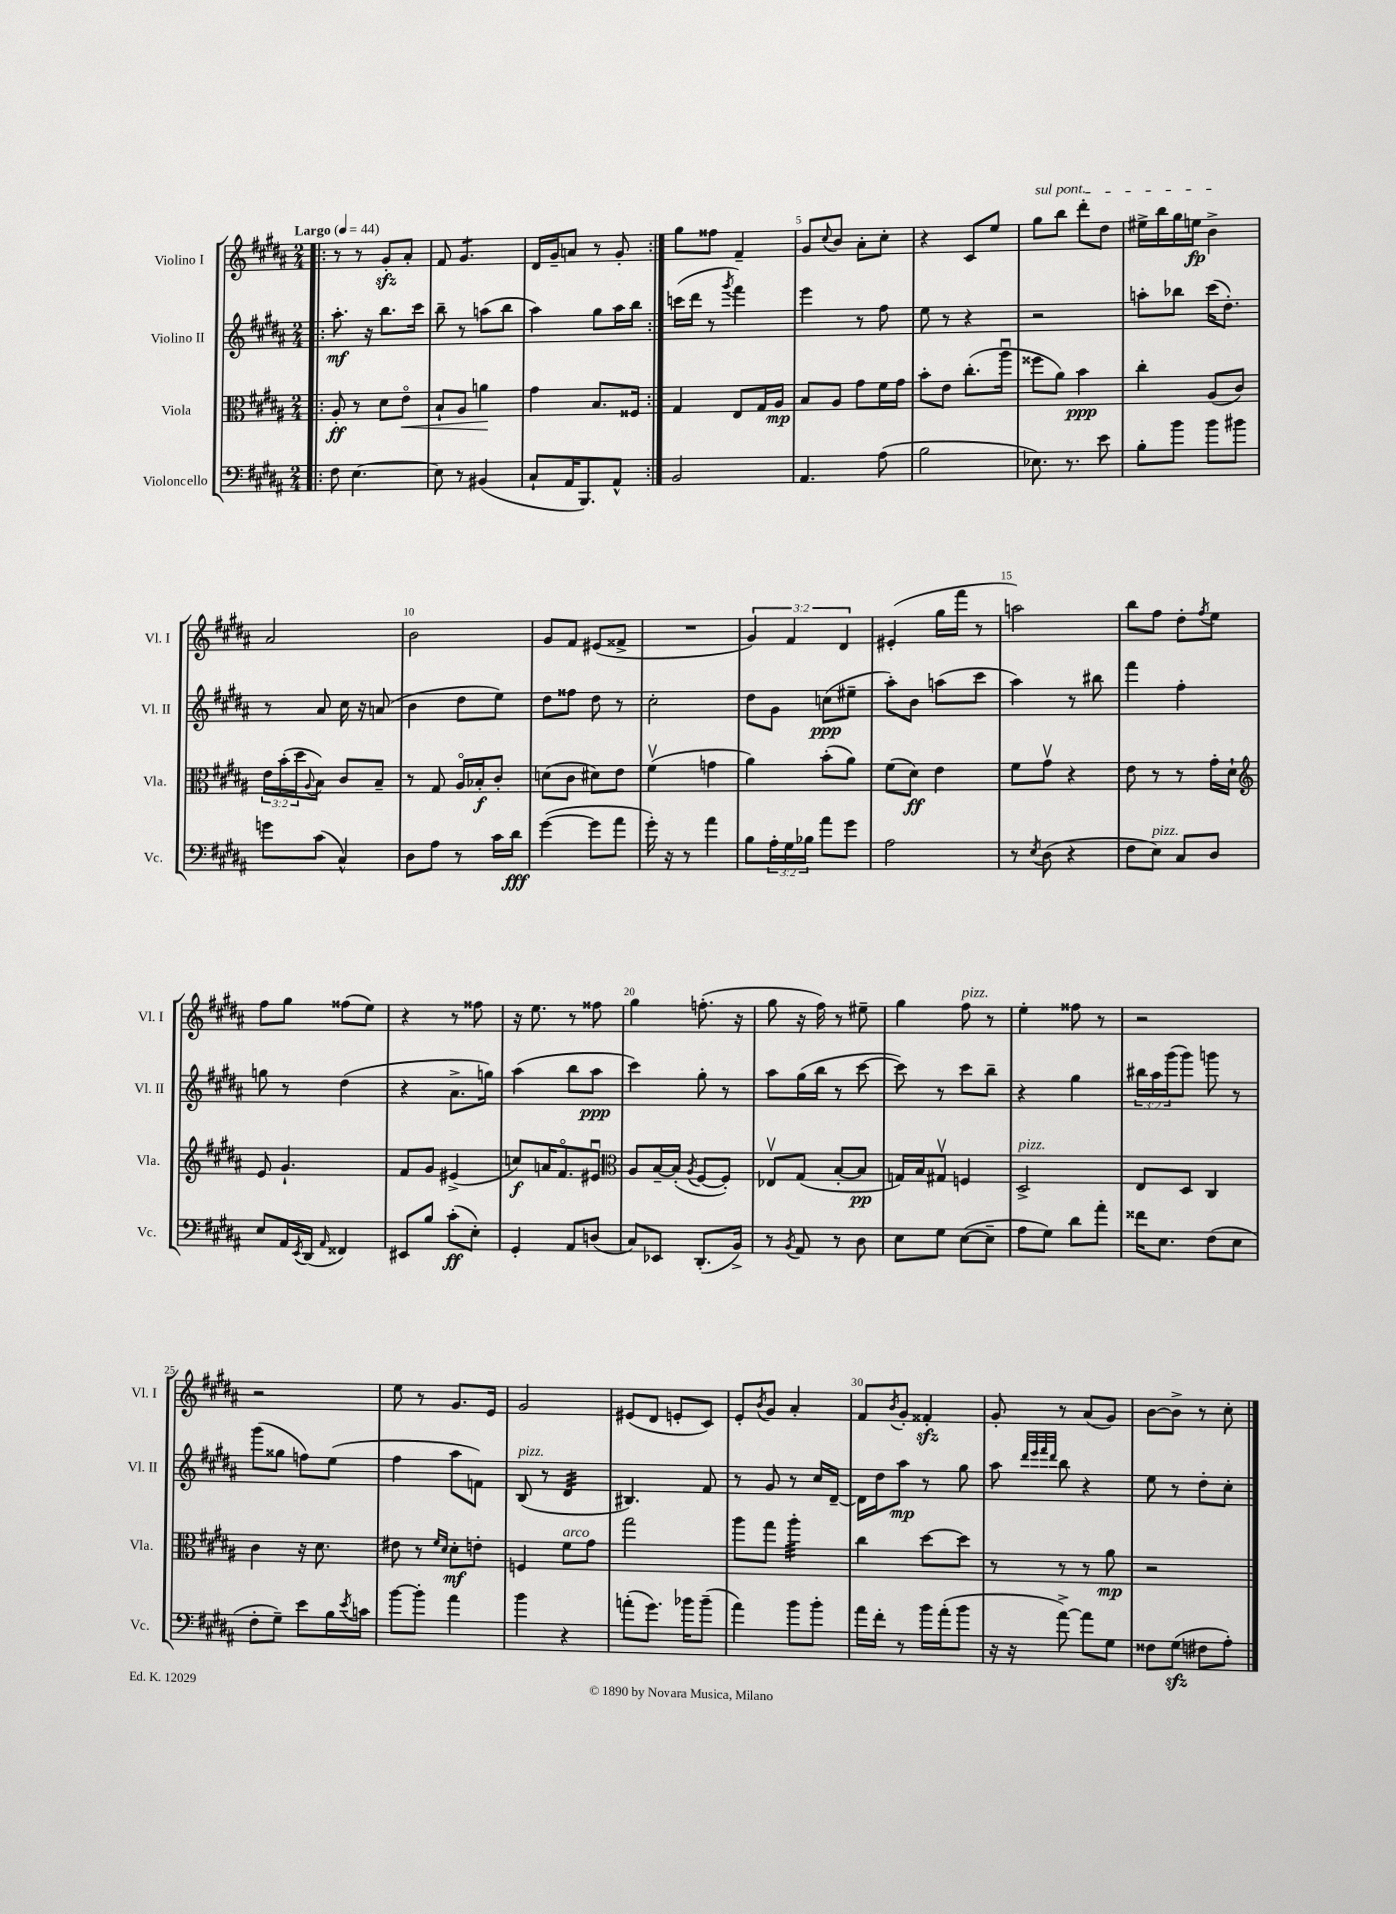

**kern	**kern	**kern	**kern
*staff4	*staff3	*staff2	*staff1
*clefF4	*clefC3	*clefG2	*clefG2
*k[f#c#g#d#a#]	*k[f#c#g#d#a#]	*k[f#c#g#d#a#]	*k[f#c#g#d#a#]
*M2/4	*M2/4	*M2/4	*M2/4
*MM44	*MM44	*MM44	*MM44
=!|:	=!|:	=!|:	=!|:
8F#\	8A#'/	8.aa#'\	8r
[4.E\	8r	.	8r
.	.	16r	.
.	8d#\L	8.bb\L	8g#'/L
.	8eo\J	.	8a#'/J
.	.	16ccc#\Jk	.
=	=	=	=
8E\]	8B`/L	8bb~\	8f#/
8r	8A#/J	8r	4.g#/
(4BB#/	4a\	(8aa\L	.
.	.	8bb\J	.
=	=	=	=
8C#`/L	4g#\	4aa#\)	16d#/LL
.	.	.	16g#~/J
16AA#/K	.	.	8a/J
8.BBB/)	.	.	.
.	8.B/L	8gg#\L	8r
8AA#^^/J	.	16aa#\L	8g#'/
.	16F##/Jk	16bb\JJ	.
=:|!	=:|!	=:|!	=:|!
2BB/	4G#/	(16ccc\LL	8gg#\L
.	.	16ddd#\JJ	.
.	.	8r	8ff##\J
.	.	8qggg#/	.
.	8E/L	4fff#\)	4f#~/
.	16G#/L	.	.
.	16A#/JJ	.	.
=	=	=	=
4.AA#/	8B/L	4eee\	8g#/L
.	.	.	8qqcc#/
.	8A#/J	.	8b/J
.	8g#\L	8r	8a#'\L
(8A#\	16f#\L	8ff#\	8cc#'\J
.	16g#\JJ	.	.
=	=	=	=
2B\	8b'\L	8ee\	4r
.	8e\J	8r	.
.	(8.cc#'\L	4r	8c#/L
.	.	.	8ee/J
.	16aa#u\Jk	.	.
=	=	=	=
8.E-\)	8ff##\L	2r	8gg#\L
.	8a#\J)	.	8bb\J
8.r	.	.	.
.	4b\	.	8ddd#'\L
8e\	.	.	8dd#\J
=	=	=	=
8B'\L	4cc#'\	8aa'\L	16ee#^\LL
.	.	.	16bb\
8b\J	.	8bb-\J	16gg#\
.	.	.	16ee\JJ
8b\L	(8A#/L	(16ccc#\LK	4b^\
.	.	8.dd#'\J)	.
8b#\J	8c#/J)	.	.
=	=	=	=
8g\L	24e\LL	8r	2a#/
.	(24b'\	.	.
.	24dd#\J	.	.
.	8qqA#/	.	.
(8c#\J	8B\J)	8a#/	.
4C#^^/)	8c#/L	16cc#\	.
.	.	16r	.
.	8B~/J	(8a/	.
=	=	=	=
8D#\L	8r	4b\	2b\
8A#\J	8G#/	.	.
8r	16A#o/LL	8dd#\L	.
.	16B-'/J	.	.
16c#\LL	8c#'/J	8ee\J)	.
16d#\JJ	.	.	.
=	=	=	=
([4g#\	(8d\L	8dd#\L	8g#/L
.	8c#\J	8ff##\J	8f#/J
8g#\]L	8d#\L)	8dd#\	(8e#/L
8a#\J	8e\J	8r	8f##^/J
=	=	=	=
16g#'\)	(4f#v\	2cc#'\	2r
16r	.	.	.
8r	.	.	.
4a#\	4g\	.	.
=	=	=	=
8B\L	4a#\)	8dd#\L	6g#/)
24A#'\L	.	8g#\J	.
24G#\	.	.	6f#/
24B-\JJ	.	.	.
8a#\L	(8b'\L	(8cc\L	.
.	.	.	6d#/
8g#\J	8a#\J)	8ee#~\J	.
=	=	=	=
2A#\	(8f#\L	8aa#'\L)	(4e#'/
.	8d#\J)	8b\J	.
.	4e\	(8aa\L	16gg#\LL
.	.	.	16fff#\JJ
.	.	8ccc#\J	8r
=	=	=	=
8r	8f#\L	4aa#\)	2aa\)
8qE/	.	.	.
(8D#\	8g#v\J	.	.
4r	4r	8r	.
.	.	8bb#\	.
=	=	=	=
8F#\L	8e\	4fff#\	8bb\L
8E\J)	8r	.	8ff#\J
8C#/L	8r	4ff#'\	8dd#'\L
.	.	.	8qff#/
8D#/J	16g#'\LL	.	8ee\J
.	16d#`\JJ	.	.
=	=	=	=
*	*clefG2	*	*
8E/L	8e/	8gg\	8ff#\L
16AA#/L	4.g#`/	8r	8gg#\J
8qEE/	.	.	.
(16DD#/JJ	.	.	.
16qqAA#/	.	.	.
4FF##/)	.	(4dd#\	(8ff##\L
.	.	.	8ee\J)
=	=	=	=
8EE#/L	8f#/L	4r	4r
8B/J	8g#/J	.	.
(8c#'\L	(4e#^/	8.a#^\L	8r
8E'\J)	.	.	8ff##\
.	.	16gg\Jk)	.
=	=	=	=
4GG#'/	8cc/L)	(4aa#\	16r
.	.	.	8.ee\
.	16a/K	.	.
.	8.f#o/	.	.
8AA#/L	.	8bb\L	8r
(8D/J	8e#u/J	8aa#\J	8ff##\
=	=	=	=
*	*clefC3	*	*
8C#/L)	8A#/L	4ccc#\)	4gg#\
8EE-/J	[16B~/L	.	.
.	(16B'/]JJ	.	.
.	8qA#/	.	.
(8.DD#'/L	[8F#/L	8gg#'\	(8.ff'\
.	8F#'/]J)	8r	.
16BB^/Jk)	.	.	16r
=	=	=	=
8r	8E-v/L	8aa#\L	8gg#\
8qBB/	.	.	.
8AA#/	(8G#/J	(16gg#\L	16r
.	.	16bb\JJ	16ff#\)
8r	[8B'/L	8r	8r
8D#\	8B/]J	[8ccc#\	8ee#~\
=	=	=	=
8E\L	16G/LL)	8ccc#\])	4gg#\
.	16B/J	.	.
8G#\J	8G#v/J	8r	.
([8E\L	4F/	8ccc#\L	8ff#\
8E~\]J	.	8bb~\J	8r
=	=	=	=
8A#\L	2D#^/	4r	4ee'\
8G#\J)	.	.	.
8d#\L	.	4gg#\	8ff##\
8a#'\J	.	.	8r
=	=	=	=
16f##\LK	8E/L	24bb#\LL	2r
.	.	24aa#\	.
8.E\J	.	.	.
.	.	(24ggg#\J	.
.	8D#/J	8ggg#\J)	.
(8F#\L	4C#/	8ggg\	.
8E\J	.	8r	.
=	=	=	=
8F#'\L	4c#\	(8ggg#\L	2r
8G#~\J)	.	8gg##\J	.
8e\L	16r	8ff\L)	.
.	8.d#\	.	.
16B\L	.	(8ee\J	.
8qe/	.	.	.
16c\JJ	.	.	.
=	=	=	=
[8b\L	8e#\	4ff#\	8ee\
8b'\]J	8r	.	8r
.	16qqf#/LL	.	.
.	16qqd#/JJ	.	.
4a#\	8d#'\L	8aa#\L	8.g#/L
.	8e'\J	8f\J)	.
.	.	.	16e/Jk
=	=	=	=
4b\	4F/	(8B/	2g#/
.	.	8r	.
4r	8f#\L	4d#/	.
.	8g#\J	.	.
=	=	=	=
(8a'\L	2gg#\	4.B#/)	(8e#/L
8.g#\J)	.	.	8d#/J
.	.	.	8e'/L
16b-\LK	.	.	.
(8b-~\J	.	8f#/	8c#/J)
=	=	=	=
4a#\)	8aa#\L	8r	8e'/L
.	.	.	8qb/
.	8gg#\J	8g#/	8g#/J
8b\L	4aa#'\	8r	4a#'/
8b'\J	.	16cc#/LL	.
.	.	[16d#~/JJ	.
=	=	=	=
16a#\LL	4cc#\	16d#\]LL	8f#/L
16f#'\JJ	.	16dd#\J	.
.	.	.	8qb/
8r	.	8aa#\J	8g#'/J
16b\LL	[8dd#\L	8r	4f##'/
(16a#'\J	.	.	.
8b\J	8dd#\]J	8gg#\	.
=	=	=	=
16r	8r	8aa#\	8g#'/
16r	.	.	.
.	.	32qqddd#/LLL	.
.	.	32qqeee/	.
.	.	32qqfff#/	.
.	.	32qqddd#/JJJ	.
[8a#^\)	8r	8bb\	8r
8a#\]L	8r	4r	(8a#/L
8G#\J	8a#\	.	8g#/J)
=	=	=	=
8F##\L	2r	8ee\	[8b\L
(8G#\J	.	8r	8b^\]J
8F#\L	.	8dd#'\L	8r
8A#'\J)	.	8cc#'\J	8cc#'\
==	==	==	==
*-	*-	*-	*-
